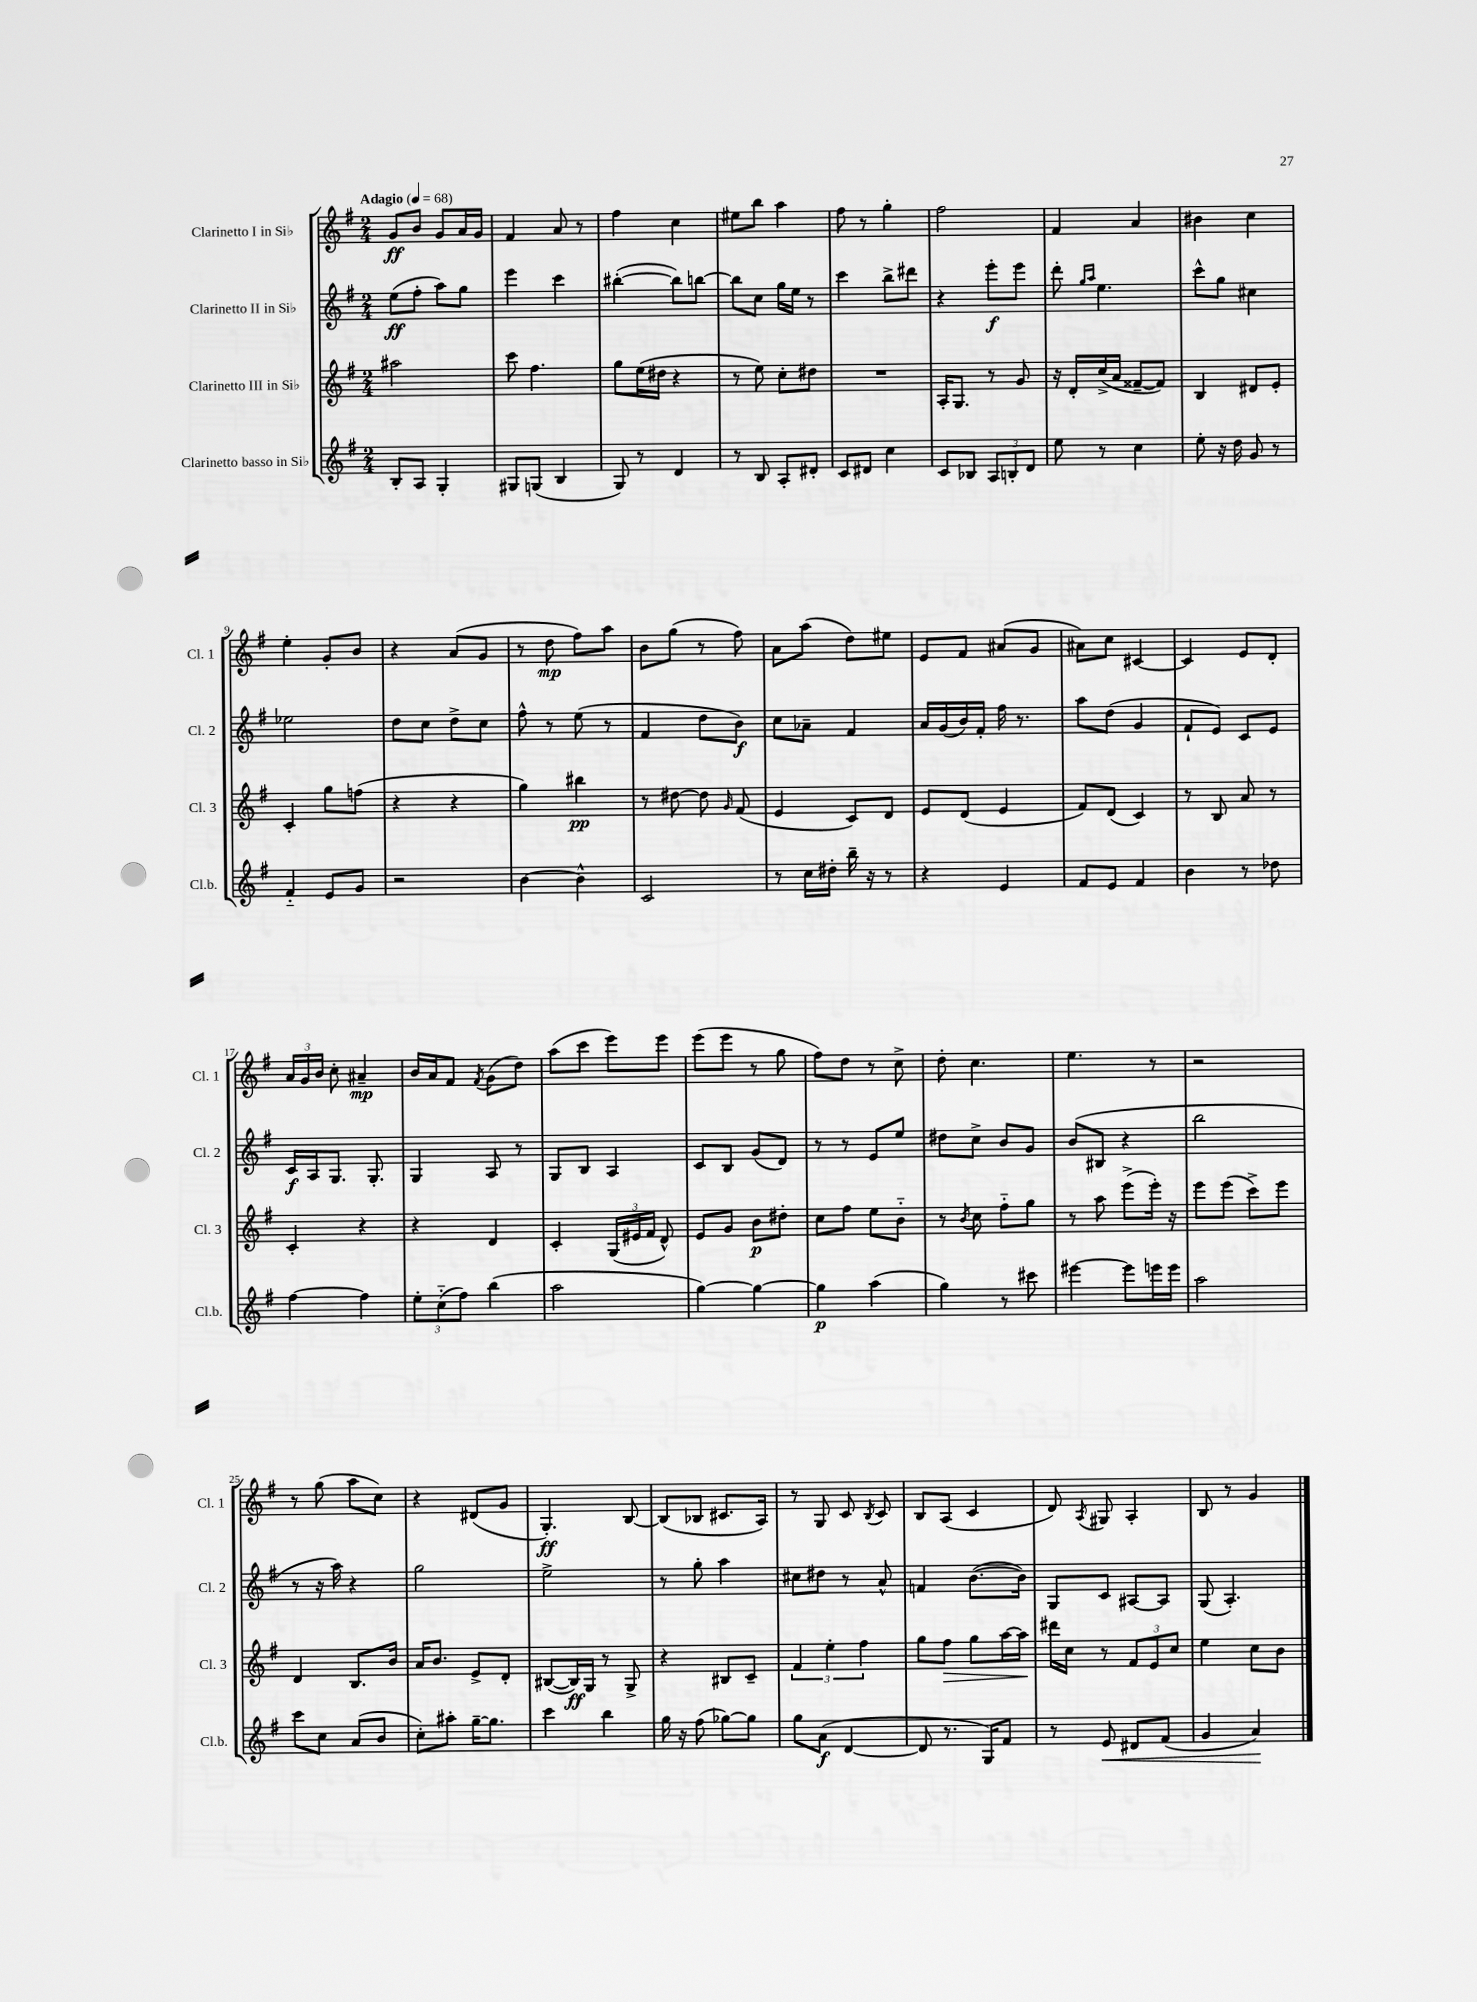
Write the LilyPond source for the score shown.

<<
\new StaffGroup <<
\new Staff = "s0" \with { instrumentName = "Clarinetto I in Sib" shortInstrumentName = "Cl. 1" } {
    \clef treble \key g \major \numericTimeSignature \time 2/4 \tempo "Adagio" 4 = 68
    \autoBeamOff g'8[\ff b'8] g'8[ a'16 g'16] |
    fis'4 a'8 r8 |
    fis''4 c''4 |
    eis''8[ b''8] a''4 |
    fis''8 r8 g''4-. |
    fis''2 |
    fis'4 a'4 |
    bis'4 c''4 |
    e''4-. g'8[-. b'8] |
    r4 a'8[( g'8] |
    r8 d''8\mp fis''8[) a''8] |
    b'8[ g''8]( r8 fis''8) |
    a'8[ a''8]( d''8[) eis''8] |
    e'8[ fis'8] ais'8[( g'8] |
    ais'8[) c''8] cis'4~ |
    cis'4 e'8[ d'8]-. |
    \tuplet 3/2 { a'16[ g'16 b'16] } c''8-. ais'4--\mp |
    b'16[ a'16 fis'8] \acciaccatura { fis'8 } g'8[( d''8]) |
    a''8[( c'''8] e'''8[) e'''8] |
    e'''8[( e'''8] r8 g''8 |
    fis''8[) d''8] r8 c''8-> |
    d''8-. c''4. |
    e''4. r8 |
    r2 |
    r8 g''8( a''8[ c''8]) |
    r4 dis'8[( g'8] |
    g4.-.\ff) b8~ |
    b8[( bes8] cis'8.[ a16]) |
    r8 g8 c'8 \acciaccatura { b8 } c'8 |
    b8[ a8]( c'4 |
    d'8) \acciaccatura { a8 } gis8 a4-. |
    b8 r8 g'4 \bar "|." |
}
\new Staff = "s1" \with { instrumentName = "Clarinetto II in Sib" shortInstrumentName = "Cl. 2" } {
    \clef treble \key g \major \numericTimeSignature \time 2/4
    \autoBeamOff e''8[\ff( fis''8]-. a''8[) g''8] |
    e'''4 c'''4 |
    bis''4~-.( bis''8[) b''8]~ |
    b''8[ c''8] g''16[ e''16] r8 |
    c'''4 b''8[-> dis'''8] |
    r4 e'''8[-.\f e'''8] |
    d'''8-. \grace { g''16[ a''16] } e''4. |
    c'''8[-^ g''8] cis''4 |
    ees''2 |
    d''8[ c''8] d''8[-> c''8] |
    fis''8-^ r8 e''8( r8 |
    fis'4 d''8[ b'8]\f) |
    c''8[ aes'8]-- fis'4 |
    a'16[ g'16( b'16) fis'16]-. fis''16 r8. |
    a''8[ d''8]( g'4 |
    fis'8[-! e'8]) c'8[ e'8] |
    c'16[\f a16 g8.] g8.-. |
    g4 a8 r8 |
    g8[ b8] a4 |
    c'8[ b8] g'8[( d'8]) |
    r8 r8 e'8[ e''8] |
    dis''8[ c''8]-> b'8[ g'8] |
    b'8[( bis8] r4 |
    b''2 |
    r8 r16 a''16) r4 |
    g''2 |
    e''2-> |
    r8 g''8-. a''4 |
    cis''8[ dis''8] r8 a'8-^ |
    f'4 b'8.[~( b'16]) |
    g8[ c'8] ais8[~ ais8] |
    g8( a4.-.) \bar "|." |
}
\new Staff = "s2" \with { instrumentName = "Clarinetto III in Sib" shortInstrumentName = "Cl. 3" } {
    \clef treble \key g \major \numericTimeSignature \time 2/4
    \autoBeamOff ais''2 |
    c'''8 fis''4. |
    g''8[ e''16( dis''16] r4 |
    r8 e''8) c''8[-. dis''8] |
    R2 |
    a16[-. g8.] r8 g'8 |
    r16 d'16[-. c''16->( a'16] fisis'8[~-- fisis'8]) |
    b4 dis'8[ e'8]-. |
    c'4-. g''8[ f''8]( |
    r4 r4 |
    g''4) bis''4\pp |
    r8 dis''8~ dis''8 \grace { g'16 } fis'8( |
    e'4 c'8[) d'8] |
    e'8[ d'8]( e'4 |
    fis'8[) d'8]( c'4) |
    r8 b8 a'8 r8 |
    c'4-. r4 |
    r4 d'4 |
    c'4-. \tuplet 3/2 { g16[( eis'16 fis'16] } d'8-^) |
    e'8[ g'8] b'8[\p dis''8]-. |
    c''8[ fis''8] e''8[ b'8]-_ |
    r8 \acciaccatura { b'8 } c''8 fis''8[-_ g''8] |
    r8 a''8 e'''8[->( e'''16]-.) r16 |
    e'''8[ e'''8]( c'''8[->) e'''8] |
    d'4 b8.[ b'16] |
    a'16[ b'8.] e'8[-> d'8]-. |
    bis8[~( bis16\ff) g16] r8 g8-> |
    r4 bis8[ c'8]-- |
    \tuplet 3/2 { fis'4 e''4-. fis''4 } |
    g''8[ fis''8]\> g''8[ a''16~ a''16]\! |
    dis'''16[ c''16] r8 \tuplet 3/2 { fis'8[ e'8 c''8] } |
    e''4 c''8[ b'8] \bar "|." |
}
\new Staff = "s3" \with { instrumentName = "Clarinetto basso in Sib" shortInstrumentName = "Cl.b." } {
    \clef treble \key g \major \numericTimeSignature \time 2/4
    \autoBeamOff b8[-. a8] g4-. |
    gis8[ g8]( b4 |
    g8) r8 d'4 |
    r8 b8 a8[-. dis'8]-. |
    c'8[ dis'8] c''4 |
    c'8[ bes8] \tuplet 3/2 { a8[ b8-. d'8] } |
    e''8 r8 c''4 |
    e''8-. r16 d''16 g'8 r8 |
    fis'4-_ e'8[ g'8] |
    r2 |
    b'4~ b'4-^ |
    c'2 |
    r8 c''16[ dis''16]-. b''16-- r16 r8 |
    r4 e'4 |
    fis'8[ e'8] fis'4 |
    b'4 r8 des''8 |
    fis''4~ fis''4 |
    \tuplet 3/2 { e''8[-. c''8-_( fis''8]) } b''4( |
    a''2 |
    g''4~) g''4~ |
    g''4\p a''4( |
    g''4) r8 cis'''8 |
    eis'''4~ eis'''8[ e'''16 e'''16] |
    a''2 |
    c'''8[ c''8] a'8[( b'8] |
    c''8[-.) ais''8]-. g''16[~-- g''8.] |
    c'''4 b''4 |
    g''16 r16 fis''8( ges''8[~) ges''8] |
    g''8[ a'8]\f( d'4~ |
    d'8 r8. g16[) fis'8] |
    r8 e'8\< dis'8[ fis'8]( |
    g'4 a'4\!) \bar "|." |
}
>>
>>
